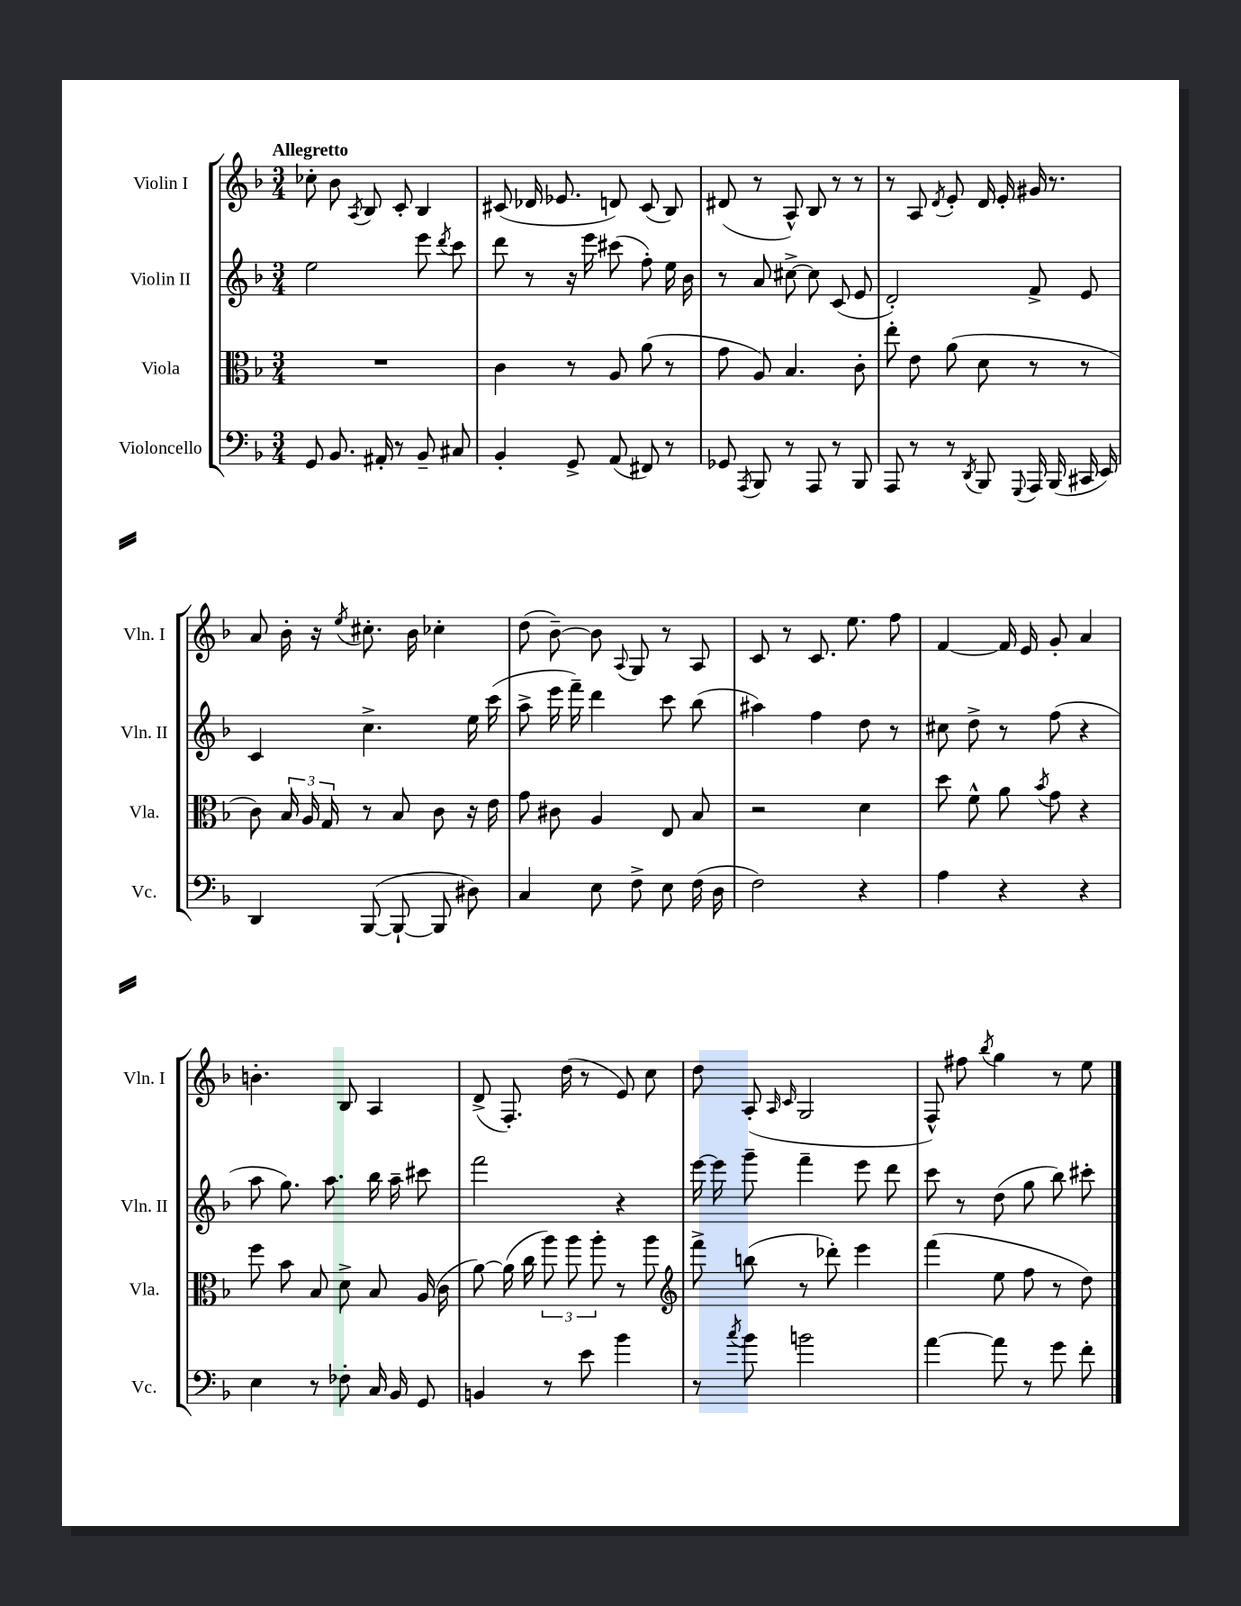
<<
\new StaffGroup <<
\new Staff = "s0" \with { instrumentName = "Violin I" shortInstrumentName = "Vln. I" } {
    \clef treble \key f \major \numericTimeSignature \time 3/4 \tempo "Allegretto"
    \autoBeamOff ces''8-. bes'8 \acciaccatura { a8 } bes8 c'8-. bes4 |
    cis'8( des'16 ees'8. d'8) cis'8( bes8) |
    dis'8( r8 a8-^) bes8 r8 r8 |
    r8 a8 \acciaccatura { d'8 } e'8-. d'16 e'16-. gis'16 r8. |
    a'8 bes'16-. r16 \acciaccatura { e''8 } cis''8.-. bes'16 ces''4-. |
    d''8( bes'8~--) bes'8 \appoggiatura { a8 } g8 r8 a8 |
    c'8 r8 c'8. e''8. f''8 |
    f'4~ f'16 e'16 g'8-. a'4 |
    b'4.-. bes8 a4 |
    d'8->( f8.-.) d''16( r8 e'8) c''8 |
    d''8 a8-.( \grace { a16 c'16 } g2 |
    f8-^) fis''8 \acciaccatura { bes''8 } g''4 r8 e''8 \bar "|." |
}
\new Staff = "s1" \with { instrumentName = "Violin II" shortInstrumentName = "Vln. II" } {
    \clef treble \key f \major \numericTimeSignature \time 3/4
    \autoBeamOff e''2 e'''8 \acciaccatura { d'''8 } c'''8 |
    d'''8 r8 r16 e'''16 cis'''8( f''8-.) e''16 bes'16 |
    r8 a'8 cis''8~-> cis''8 c'8( e'8 |
    d'2-.) f'8-> e'8 |
    c'4 c''4.-> e''16 c'''16( |
    a''8-> e'''16 f'''16--) d'''4 c'''8 bes''8( |
    ais''4) f''4 d''8 r8 |
    cis''8 d''8-> r8 f''8( r4 |
    a''8 g''8.) a''8. bes''16 a''16-- cis'''8 |
    f'''2 r4 |
    e'''16~ e'''16 g'''8-- f'''4-- e'''8 d'''8 |
    c'''8 r8 d''8( g''8 bes''8) cis'''8-. \bar "|." |
}
\new Staff = "s2" \with { instrumentName = "Viola" shortInstrumentName = "Vla." } {
    \clef alto \key f \major \numericTimeSignature \time 3/4
    \autoBeamOff R2. |
    c'4 r8 a8 a'8( r8 |
    g'8 a8) bes4. c'8-. |
    e''8-. e'8 a'8( d'8 r8 r8 |
    c'8) \tuplet 3/2 { bes16 a16 g16 } r8 bes8 c'8 r16 e'16 |
    g'8 cis'8 a4 e8 bes8 |
    r2 d'4 |
    d''8 f'8-^ a'8 \acciaccatura { bes'8 } g'8 r4 |
    f''8 bes'8 bes8 d'8-> bes8 a16( c'16 |
    a'8~) a'16( c''16 \tuplet 3/2 { a''8) a''8 a''8-. } r8 a''8 |
    \clef treble f'''8-> b''8( r8 des'''8-.) e'''4 |
    f'''4( e''8 f''8 r8 d''8) \bar "|." |
}
\new Staff = "s3" \with { instrumentName = "Violoncello" shortInstrumentName = "Vc." } {
    \clef bass \key f \major \numericTimeSignature \time 3/4
    \autoBeamOff g,8 bes,8. ais,16-. r8 bes,8-- cis8 |
    bes,4-. g,8-> a,8( fis,8) r8 |
    ges,8 \acciaccatura { a,,8 } bes,,8 r8 a,,8 r8 bes,,8 |
    a,,8 r8 r8 \acciaccatura { d,8 } bes,,8 \appoggiatura { g,,8 } a,,16 bes,,16( cis,16 e,16) |
    d,4 bes,,8~( bes,,8~-! bes,,8 dis8) |
    c4 e8 f8-> e8 f16( d16 |
    f2) r4 |
    a4 r4 r4 |
    e4 r8 fes8-. c16 bes,16 g,8 |
    b,4 r8 e'8 bes'4 |
    r8 \acciaccatura { c''8 } bes'8 b'2 |
    a'4~ a'8 r8 g'8 f'8-. \bar "|." |
}
>>
>>
\layout { \context { \Score \remove "Bar_number_engraver" } }
